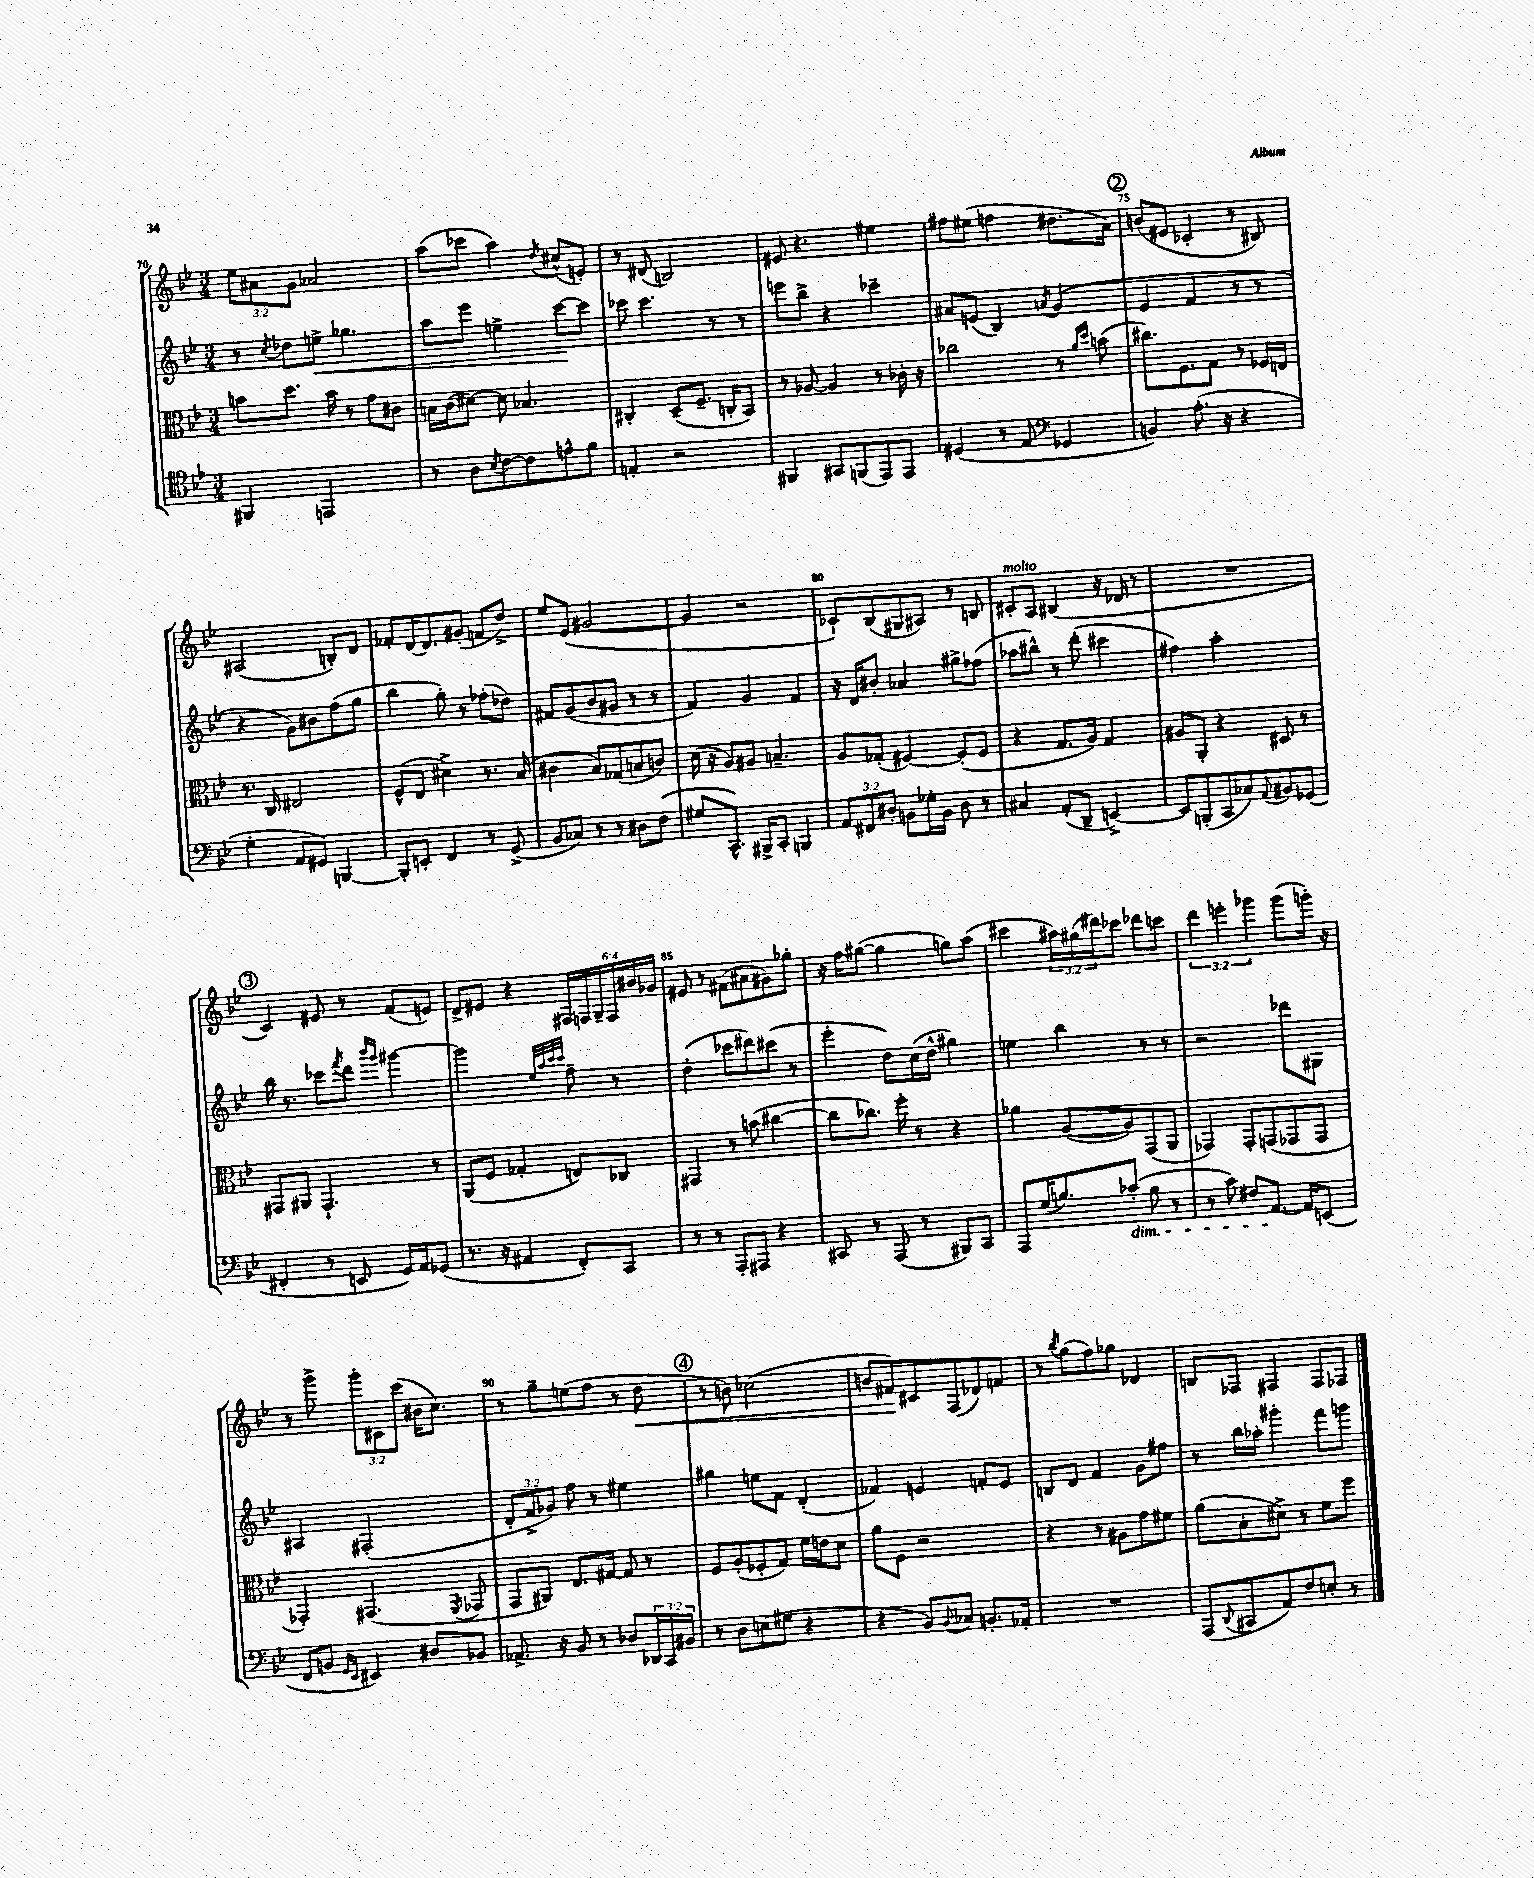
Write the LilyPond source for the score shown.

<<
\new StaffGroup <<
\new Staff = "s0" {
    \clef treble \key bes \major \numericTimeSignature \time 3/4 \override Staff.TupletNumber.text = #tuplet-number::calc-fraction-text
    \tuplet 3/2 { ees''8 ais'8 g'8 } aes'2 |
    a''8( ces'''8 a''4) \acciaccatura { d''8 } cis''8-^( e'8-.) |
    r8 dis'8( b2) |
    eis'8 r4. eis''4 |
    fis''8 eis''8( f''4 dis''8. a'16) |
    \mark \markup { \circle "2" } b'8( eis'8 ces'4-. r8 bis8) |
    ais2( b8-.) d'8 |
    fes'8-. d'16~ d'8. gis'8-.( f'8 d''8->) |
    ees''8 ees'8( gis'2~ |
    gis'4 r2 |
    ces'8-!) bes8( gis8 ais8) r8 b8 |
    cis'8-.^\markup { \italic "molto" } a8 bis4( r16 des'16 r8 |
    R2. |
    \mark \markup { \circle "3" } c'4) eis'8 r8 f'8( e'8) |
    d'8-> eis'8 r4 \tuplet 6/4 { fis16 f16 g16-- f16 bis'16 ges'16 } |
    eis'8 r8 fis'8( ais'8 gis'8) ges''8-. |
    r16 f''16 gis''8~( gis''4 g''8) a''8( |
    cis'''4 \tuplet 3/2 { ais''16) gis''16( dis'''16) } ces'''8 des'''8 c'''8 |
    \tuplet 3/2 { d'''4 e'''4-. ges'''4 } ges'''8( g'''16-.) r16 |
    r8 g'''8-> \tuplet 3/2 { g'''8-. cis'8 c'''8( } bis'16 c''8.) |
    r8 g''8-- e''8( f''8 r8 d''8\< |
    \mark \markup { \circle "4" } r8 b'8) ces''2( |
    b'8 fis'8\!) cis'8 f8( des'8) f'8 |
    r8 \acciaccatura { bes''8 } g''8( f''8) ges''8 des'4 |
    b8 fes8 fis4 fis8 fes8 \bar "|." |
}
\new Staff = "s1" {
    \clef treble \key bes \major \numericTimeSignature \time 3/4 \override Staff.TupletNumber.text = #tuplet-number::calc-fraction-text
    r8 \acciaccatura { c''8 } des''8 e''8->\< ges''4. |
    a''8 ees'''8 e''4-> c'''8~\! c'''8 |
    ces'''8 ces'''4. r8 r8 |
    e'''8 bes''8-> r4 ces'''4-- |
    ais'8 e'8( bes4) \acciaccatura { a'8 } g'4( |
    \mark \markup { \circle "2" } ees'4 f'4 r8 r8 |
    r4 g'8) bis'8 f''8( g''8 |
    bes''4 g''8-.) r8 fes''8-.( des''8) |
    fis'8 g'8( bes'8 gis'8 r8 r8 |
    f'4) g'4 f'4 |
    r16 d'16 bis'8-. aes'4 gis''8-> fes''8( |
    aes''8 bis''8-^) r8 d'''8-.( cis'''4 |
    fis''4) a''2-. |
    \mark \markup { \circle "3" } bes''16 r8. ces'''8 \acciaccatura { f'''8 } d'''8 \grace { bes'''16 g'''16 } gis'''4~ |
    gis'''2 \grace { ees''32 a''32 c'''32 c'''32 } f''8-- r8 |
    d''4-.( ces'''8 dis'''8) cis'''8( r8 |
    ees'''4-. d''8) c''16( d''16-^ gis''4) |
    e''4 bes''4 r8 r8 |
    r2 des'''8 gis8 |
    ais4 fis2-.( |
    \tuplet 3/2 { d'8-. f'8-> ges'8) } f''8 r8 eis''4 |
    \mark \markup { \circle "4" } gis''4 e''8 f'8 d'4-.( |
    fes'4) e'4 f'8-. e'8 |
    b8 d'8 f'4 g'8 fis''8 |
    r8 bes''16 aes''16-. gis'''4-. f'''8 g'''8 \bar "|." |
}
\new Staff = "s2" {
    \clef alto \key bes \major \numericTimeSignature \time 3/4
    b'8 d''8. b'16 r8 g'8 cis'8 |
    b16 c'16( dis'8~) dis'8 bes4. |
    cis4-. d8--( f8.-- c16-. bes,8) |
    r8 aes8~ aes4 r8 ces'16-. r16 |
    ces''2 r8 \grace { a'16 d''16 } b'8( |
    \mark \markup { \circle "2" } cis''8.) f8. g8 r8 fes16 e16 |
    r8. c16 eis2 |
    f8-^( ees8 dis'4->) r8. bes16( |
    cis'4 bes8) ges8( b8 c'8) |
    d'16( r16 a8) ais8 b4.-- |
    a8 ges8-.( fis4~) fis8-.( fis8 |
    r4 g8. a16) g4 |
    ais8 a,8-. r4 dis8 r8 |
    \mark \markup { \circle "3" } gis,8 ais,8 gis,4.-! r8 |
    a,8( f8 ges4-. e8) ces8 |
    gis,4 r8 b'8( cis''4~ |
    cis''8 ces''8.) f''16-. r8 r4 |
    aes'4 a8~( a8) g,8( a,8 |
    ges,4) ges,8-. g,8( ges,8 ges,8 |
    ges,4-.) gis,4.( \acciaccatura { f,8 } ges,8 |
    g,8 ais,8) ees8. gis16~ gis8 r8 |
    \mark \markup { \circle "4" } f8 a8-.( fes8-. g8) f'16 e'16 d'8 |
    a'8 f8 r2 |
    r4 r8 ais8 g'8 fis'8 |
    a'8( bes8-. dis'8->) r8 f'8 f''8 \bar "|." |
}
\new Staff = "s3" {
    \clef tenor \key bes \major \numericTimeSignature \time 3/4 \override Staff.TupletNumber.text = #tuplet-number::calc-fraction-text
    fis,4 e,2 |
    r8 a8 \acciaccatura { bes8 } c'8~ c'8 e'8-^ f'8 |
    e4-. r2 |
    fis,4 gis,8 f,8( ees,8) ees,8 |
    dis4( r8 ees8 \clef bass ges,4 |
    \mark \markup { \circle "2" } b,4) a8.-.( r16 r4 |
    g4-. a,8 gis,8) b,,4~ |
    b,,8-. e,8-. f,4 r8 g,8->( |
    bes,8 ces8) r8 r8 dis8 f8( |
    gis8 c,8.-^) bis,,16-> c,8-. b,,4 |
    \tuplet 3/2 { a,8 fis,8 dis8-. } b,8 ges16-. b,16 dis8 r8 |
    cis4 a,8-.( d,8-- e,4~->) |
    e,8 b,,8-.( c,8 ces8) \appoggiatura { a,8 } bis,8 ges,8( |
    \mark \markup { \circle "3" } fis,4-. r8 e,8 g,16) a,16 ges,8( |
    r8. r16 ais,4 f,8-.) c,8 |
    r8 r8 a,,8-. ais,,8 r4 |
    cis,8 r8 a,,8( r8 bis,,8) cis,8 |
    a,,8 g16( b8.) ces'8-.\dim( b8 r8 |
    r8 c'8) fis8 a,8.~\! a,16 e,8( |
    f,8 b,8 \grace { g,16 ees,16 } eis,4) dis8 bes,8 |
    aes,8.-> r16 bes,8 r8 des8 \tuplet 3/2 { des,16 c,16 bis,16 } |
    \mark \markup { \circle "4" } r8 d8 e8( gis8 r4 |
    r4 bes,8) \appoggiatura { bes,8 } ces8 b,8.-. aes,16-. |
    R2. |
    a,,8( \appoggiatura { d,8 } cis,8 a,8) f8 e8-. r8 \bar "|." |
}
>>
>>
\layout { \context { \Score currentBarNumber = #70 \override BarNumber.break-visibility = ##(#f #t #t) barNumberVisibility = #(every-nth-bar-number-visible 5) } }
